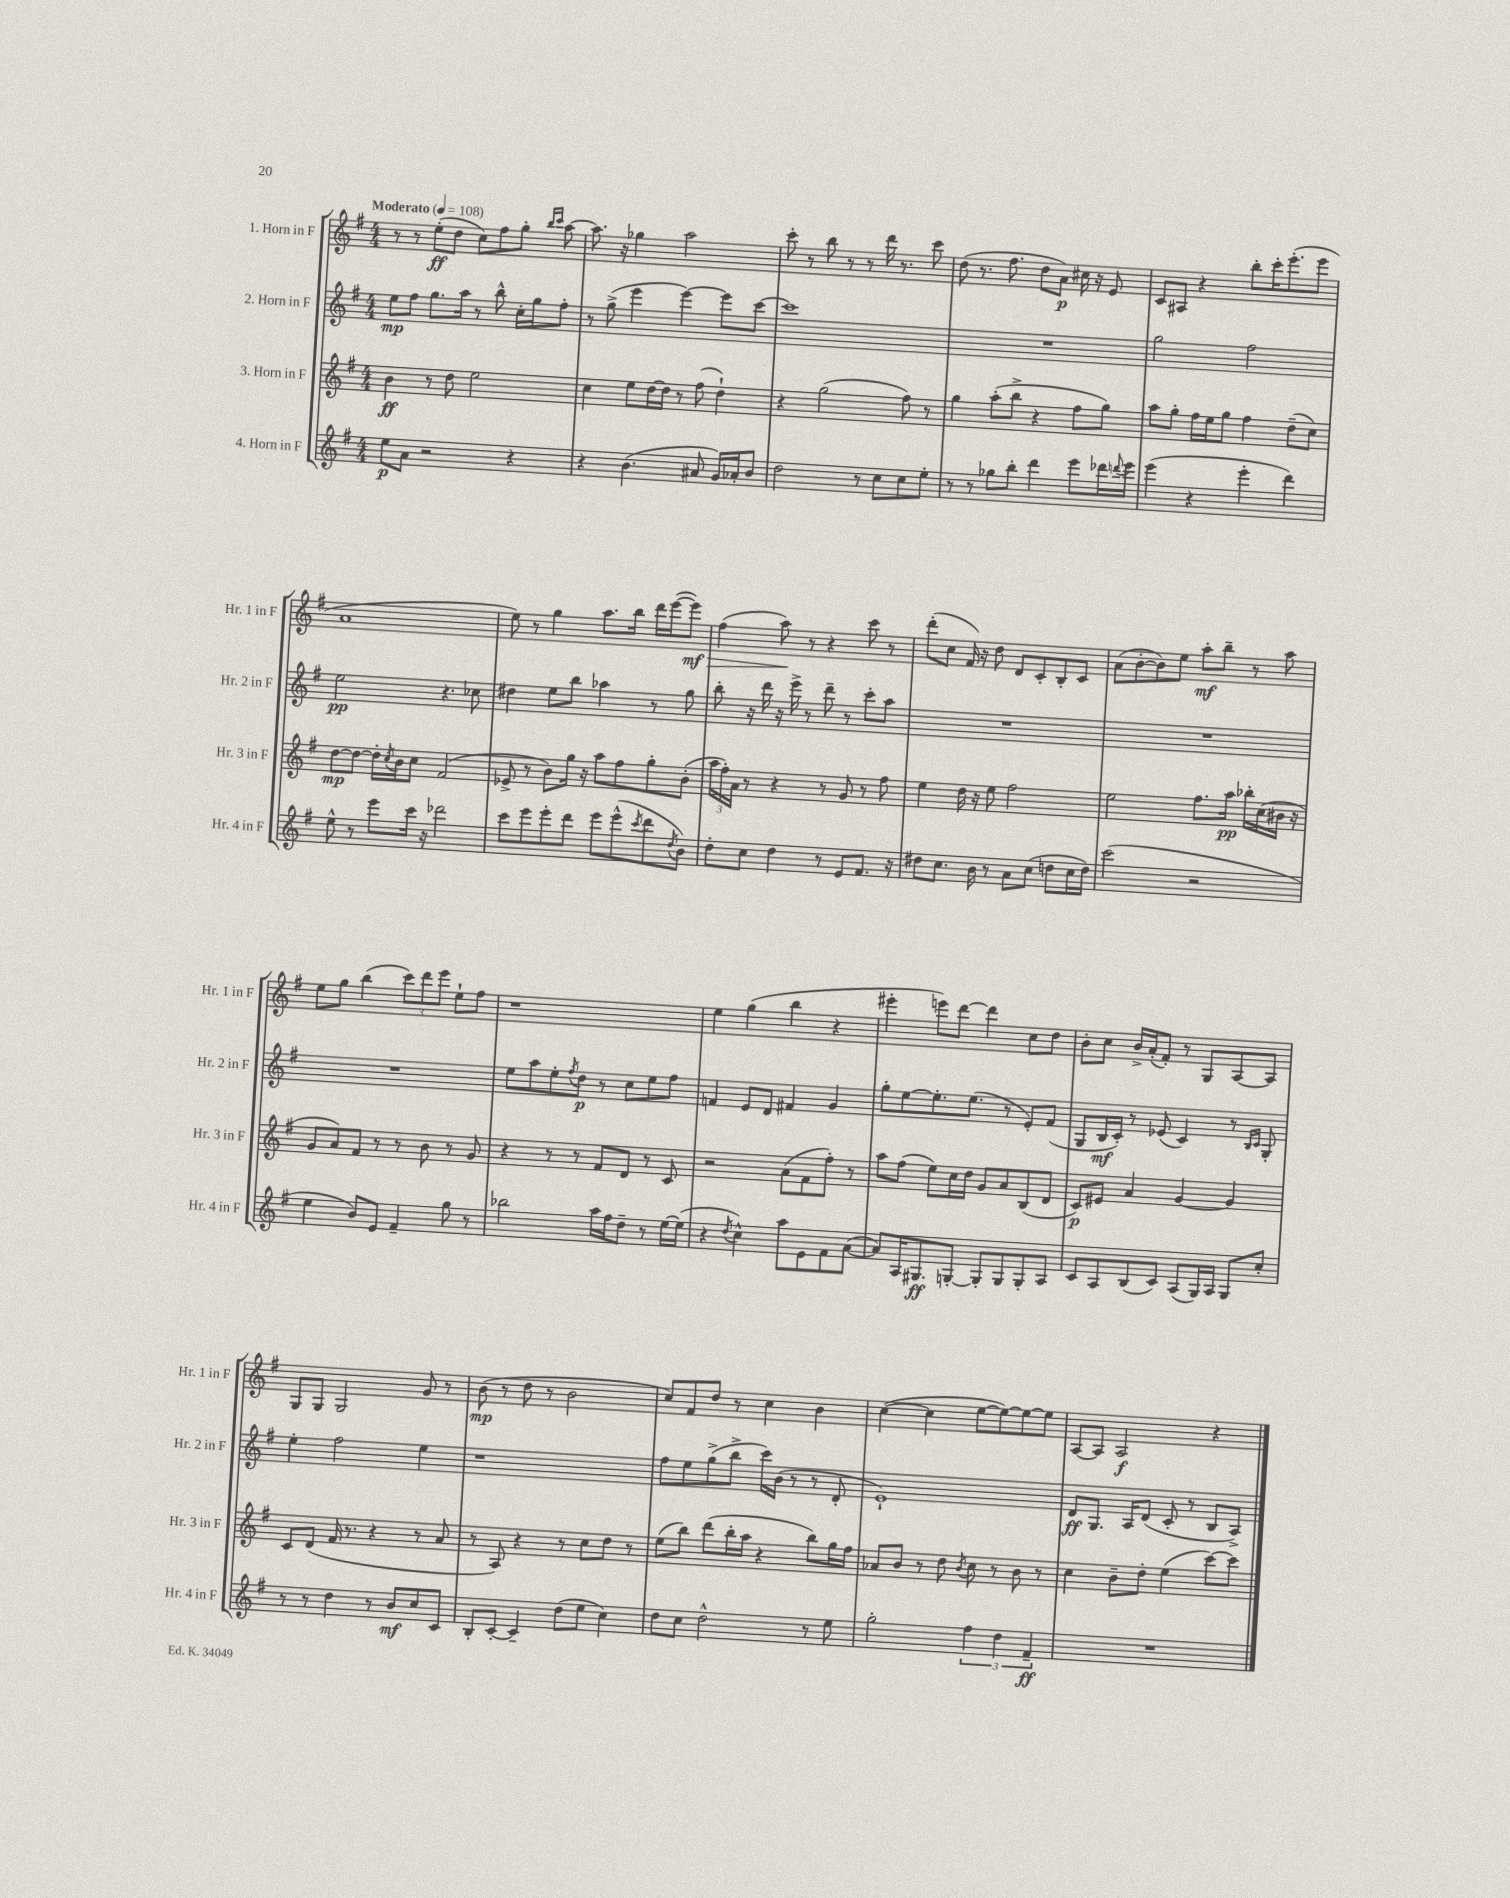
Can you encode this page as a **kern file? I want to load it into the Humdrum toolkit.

**kern	**kern	**kern	**kern
*staff4	*staff3	*staff2	*staff1
*clefG2	*clefG2	*clefG2	*clefG2
*k[f#]	*k[f#]	*k[f#]	*k[f#]
*M4/4	*M4/4	*M4/4	*M4/4
*MM108	*MM108	*MM108	*MM108
8ee\L	4b\	8ee\L	8r
8a\J	.	8ff#\J	8r
2r	8r	8.gg\L	(8ee'\L
.	8dd\	.	8dd\J
.	.	16aa\Jk	.
.	2ee\	8r	8cc\L)
.	.	8bb^^\	8ff#\
4r	.	16cc'\LL	8gg'\J
.	.	16gg\J	.
.	.	.	16qqbb/LL
.	.	.	16qqccc/JJ
.	.	8ff#'\J	[8aa\
=	=	=	=
4r	4cc\	8r	8.aa\]
.	.	(8gg^\	.
.	.	.	16r
(4.b\	8ee\L	4eee\	4gg-\
.	[16dd\L	.	.
.	16dd\]JJ	.	.
.	8r	[4eee\)	2aa\
8a#/	(8ff#\	.	.
16g/LL)	4dd`\)	8eee\]L	.
16a-'/J	.	.	.
8b/J	.	[8ccc\J	.
=	=	=	=
2dd\	4r	1ccc]	8ccc'\
.	.	.	8r
.	(2gg\	.	8bb\
.	.	.	8r
8r	.	.	8r
8cc\L	.	.	16ddd\
.	.	.	8.r
8cc\	8ff#\)	.	.
8ee'\J	8r	.	8ccc\
=	=	=	=
8r	4gg\	1r	(8dd\
8r	.	.	8.r
8gg-\L	(8aa'\L	.	.
.	.	.	8.ff#\
8bb'\J	8bb^\J	.	.
4ddd\	4r	.	8dd\L
.	.	.	8a\J)
8eee\L	8ff#\L	.	16cc#\
.	.	.	16r
16ddd-\L	8gg\J)	.	8e/
8qqddd/	.	.	.
16eee\JJ	.	.	.
=	=	=	=
(4eee\	8aa\L	2gg\	8c/L
.	8gg'\J	.	8A#/J
4r	16ff#\LL	.	4r
.	16ee\J	.	.
.	8gg\J	.	.
4eee'\	4ff#\	2ff#\	8bb'\L
.	.	.	16ccc'\K
.	.	.	(8.eee'\
4ddd\)	(8dd~\L	.	.
.	8cc\J)	.	8eee\J
=	=	=	=
8ee^^\	[8dd\L	2ee\	1a
8r	8dd\_J	.	.
8eee\L	16dd'\]LL	.	.
.	8qcc/	.	.
.	16b\J	.	.
16ccc\Jk	8cc\J	.	.
16r	.	.	.
2ddd-\	(2f#/	4.r	.
.	.	8cc-\	.
=	=	=	=
8ccc\L	8e-^/	4dd#\	8ee\)
8eee\	8r	.	8r
8eee'\	8b\L)	8ee\L	4gg\
8ddd\J	16gg\Jk	8bb\J	.
.	16r	.	.
8eee\L	8aa\L	4aa-\	8.aa\L
(8eee^^\	8ff#\	.	.
.	.	.	16bb\Jk
8qccc/	.	.	.
8ddd\	8gg'\	8r	16ddd\LL
.	.	.	([16eee\J
8qdd/	.	.	.
8b\J)	(8b'\J	8gg\	8eee\]J)
=	=	=	=
8dd'\L	24aa\LL	8bb'\	(4ff#\
.	24ff#'\)	.	.
.	24a\JJ	.	.
8cc\J	8r	16r	.
.	.	16ddd\	.
4dd\	4r	16r	8aa\)
.	.	16eee^\	.
.	.	8r	8r
8r	8r	8ddd~\	4r
8e/L	8g/	8r	.
8.f#/J	8r	8ccc'\L	8ccc\
.	8ff#\	8aa\J	8r
16r	.	.	.
=	=	=	=
8dd#\L	4ee\	1r	(8ddd'\L
8.cc\J	.	.	8cc\J
.	16dd\	.	16f#/)
16b\	16r	.	16r
8r	8ee\	.	8dd\
8a\L	2ff#\	.	8d/L
(8cc\J	.	.	8c'/
8dd\L	.	.	8B'/
16cc\L	.	.	8c/J
16dd\JJ)	.	.	.
=	=	=	=
(2ccc\	2ee\	1r	(8a\L
.	.	.	[8b'\
.	.	.	8b\])
.	.	.	8ee\J
2r	8.ff#\L	.	8aa'\L
.	.	.	8bb~\J
.	16aa\Jk	.	.
.	16bb-'\LL	.	8r
.	(16cc\	.	.
.	16b#\JJ	.	8aa\
.	16r	.	.
=	=	=	=
4ee\	8g/L	1r	8ee\L
.	8a/)	.	8gg\J
8b/L)	8f#/J	.	(4bb\
8e/J	8r	.	.
4f#~/	8r	.	12ccc\L)
.	.	.	12ddd\
.	8b\	.	.
.	.	.	12eee\J
8gg\	8r	.	8ee`\L
8r	8g/	.	8ff#\J
=	=	=	=
2bb-\	4r	8ee\L	1r
.	.	8aa\	.
.	8r	8ee'\	.
.	.	8qff#/	.
.	8r	8dd\J	.
16aa\LL	8f#/L	8r	.
16ff#\J	.	.	.
8dd~\J	8d/J	8cc\L	.
8r	8r	8ee\	.
[16ee\LL	8c/	8ff#\J	.
(16ee\]JJ	.	.	.
=	=	=	=
4r	2r	4f/	4ee\
8qdd/	.	.	.
4cc^^\)	.	8e/L	(4gg\
.	.	8d/J	.
8aa\L	(8a\L	4f#/	4bb\
8e\	8f#\	.	.
8f#\	8ff#'\J)	4g/	4r
([8a\J	8r	.	.
=	=	=	=
8a/]L)	8aa\L	8gg'\L	4eee#'\
16A/K	(8ff#\J	[8ee\	.
8.G#/	.	.	.
.	8ee\L)	8.ee'\]	8eee\L)
[8G'/J	16cc\L	.	[8ddd\J
.	16dd\JJ	(8.ee\J	.
8G'/]L	8g/L	.	4ddd\]
8G/	8a/	8r	.
8G'/	(8B/	8e'/L)	8cc\L
8A/J	8d/J	(8f#/J	8dd\J
=	=	=	=
8c/L	8c/L)	8G/L	8b'\L
8A/	8e#/J	16B/L	8cc\J
.	.	16c'/JJ)	.
(8B/	4a/	8r	16b^/LL
.	.	.	(16a'/J
8c/J)	.	(8e-/	8f#'/J)
(8A/L	[4g/	4c/)	8r
16G/L)	.	.	8G/L
16A/JJ	.	.	.
8G/L	4g/]	8r	[8A/
.	.	16qqB/LL	.
.	.	16qqc/JJ	.
8cc'/J	.	8G'/	8A/]J
=	=	=	=
8r	8c/L	4ee'\	8G/L
8r	(8d/J	.	8G/J
4dd\	16f#/	2ff#\	2G/
.	8.r	.	.
8r	4r	.	.
8b/L	.	.	.
8cc/	8r	4ee\	8g/
8c/J	8a/	.	8r
=	=	=	=
8B'/L	8r	1r	(8b\
[8c'/J	8A/)	.	8r
4c~/]	4r	.	8dd\
.	.	.	8r
(8dd\L	8r	.	2b\
8ee\J	8cc\L	.	.
4cc\)	8dd\J	.	.
.	8r	.	.
=	=	=	=
8dd\L	(8ee\L	8ff#\L	8cc/L)
8cc\J	8bb\J)	8ee\	8f#/
2dd^^\	(8ddd\L	(8gg^\	8dd/J
.	16bb'\L	8bb^\J	8r
.	16aa\JJ	.	.
.	4r	16ccc\LL)	4cc\
.	.	(16b\JJ	.
.	.	8r	.
8r	8bb\L)	8r	4b\
8ee\	16gg\L	8d'/	.
.	16ff#\JJ	.	.
=	=	=	=
2gg'\	8a-/L	1e`)	([4cc\
.	8b/J	.	.
.	8r	.	4cc\]
.	8dd\	.	.
.	8qb/	.	.
6ff#\	8cc\	.	[8ee\L
.	8r	.	8ee\_)
6dd\	.	.	.
.	8b\	.	8ee\_
6f#~/	.	.	.
.	8r	.	8ee\]J
=	=	=	=
1r	4cc\	8d/L	[8A/L
.	.	8.G/J	8A/]J
.	8b~\L	.	2A/
.	.	16A/LK	.
.	8dd'\J	(8d/J	.
.	(4ee\	8c'/	.
.	.	8r	.
.	[8ccc\L)	8B/L	4r
.	8ccc\]J	8A^/J)	.
==	==	==	==
*-	*-	*-	*-
